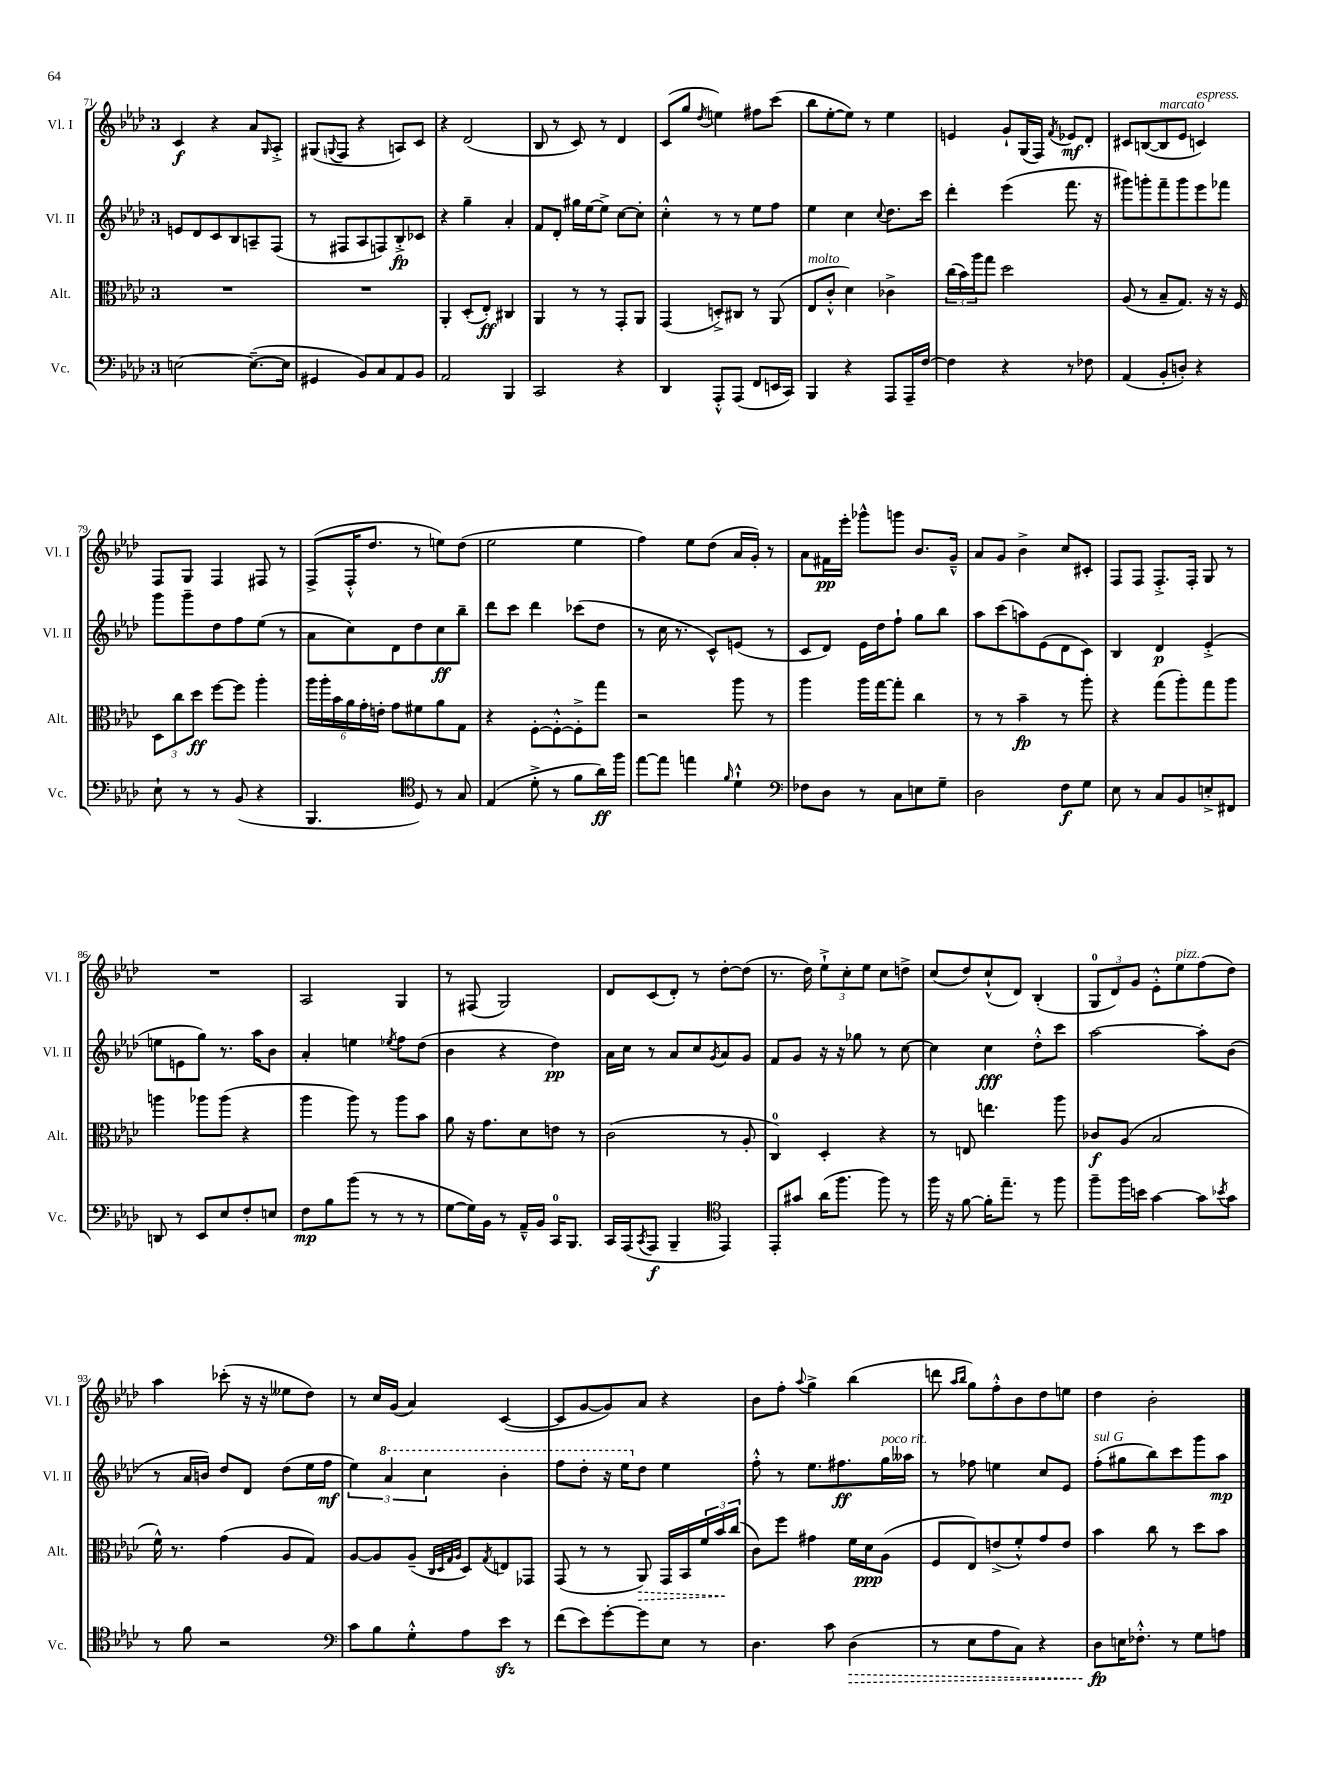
<<
\new StaffGroup <<
\new Staff = "s0" \with { instrumentName = "Vl. I" shortInstrumentName = "Vl. I" } {
    \clef treble \key aes \major \once \override Staff.TimeSignature.style = #'single-digit \time 3/4
    c'4\f r4 aes'8 \grace { g16 } aes8-.-> |
    gis8( \appoggiatura { g8 } f8 r4 a8) c'8 |
    r4 des'2( |
    bes8 r8 c'8) r8 des'4 |
    c'8( g''8 \acciaccatura { des''8 } e''4) fis''8 c'''8( |
    bes''8 ees''8~-. ees''8) r8 ees''4 |
    e'4 g'8-! g16( f16) \acciaccatura { f'8 } ees'8\mf des'8-. |
    cis'8 b8~( b8^\markup { \italic "marcato" } ees'8 c'4^\markup { \italic "espress." }) |
    f8 g8 f4 fis8 r8 |
    f8->( f16-.-^ des''8. r8 e''8) des''8( |
    ees''2 ees''4 |
    f''4) ees''8 des''8( aes'16 g'16-.) r8 |
    aes'8 fis'16\pp ees'''16-. ges'''8-^ g'''8 bes'8. g'16---^ |
    aes'8 g'8 bes'4-> c''8 cis'8-. |
    f8 f8 f8.-.-> f16-. g8 r8 |
    R2. |
    aes2 g4 |
    r8 fis8( g2) |
    des'8 c'8( des'8-.) r8 des''8~-. des''8( |
    r8. des''16) \tuplet 3/2 { ees''8-!-> c''8-. ees''8 } c''8 d''8-> |
    c''8( des''8) c''8-!-^( des'8) bes4-.( |
    \tuplet 3/2 { g8-0 des'8) g'8 } ees'8-.-^ ees''8^\markup { \italic "pizz." } f''8( des''8) |
    aes''4 ces'''8-.( r16 r16 eeses''8 des''8) |
    r8 c''16 g'16( aes'4) c'4~( |
    c'8 g'8~ g'8) aes'8 r4 |
    bes'8 f''8-. \appoggiatura { aes''8 } g''4-> bes''4( |
    d'''8 \grace { aes''16 bes''16 } g''8) f''8-.-^ bes'8 des''8 e''8 |
    des''4 bes'2-. \bar "|." |
}
\new Staff = "s1" \with { instrumentName = "Vl. II" shortInstrumentName = "Vl. II" } {
    \clef treble \key aes \major \once \override Staff.TimeSignature.style = #'single-digit \time 3/4
    e'8 des'8 c'8 bes8 a8-- f8( |
    r8 fis8 aes8 f8) bes8-.->\fp ces'8 |
    r4 g''4-- aes'4-. |
    f'8 des'8-. gis''16 ees''16~ ees''8-> c''8~ c''8-. |
    c''4-.-^ r8 r8 ees''8 f''8 |
    ees''4 c''4 \appoggiatura { c''8 } des''8. c'''16 |
    des'''4-. ees'''4( f'''8. r16 |
    gis'''8) g'''8-. f'''8-- g'''8 ees'''8 fes'''8 |
    g'''8 g'''8-- des''8 f''8 ees''8( r8 |
    aes'8 c''8) des'8 des''8 c''8\ff bes''8-- |
    des'''8 c'''8 des'''4 ces'''8( des''8 |
    r8 c''16 r8. c'8-^) e'8( r8 |
    c'8 des'8) ees'16 des''16 f''8-! g''8 bes''8 |
    aes''8 c'''8( a''8) ees'8( des'8 c'8) |
    bes4 des'4\p ees'4-.->( |
    e''8 e'8 g''8) r8. aes''16 bes'8 |
    aes'4-. e''4 \acciaccatura { ees''8 } f''8 des''8( |
    bes'4 r4 des''4\pp) |
    aes'16 c''16 r8 aes'8 c''8 \acciaccatura { g'8 } aes'8 g'8 |
    f'8 g'8 r16 r16 ges''8 r8 c''8~ |
    c''4 c''4\fff des''8-.-^ c'''8 |
    aes''2~ aes''8-. bes'8( |
    r8 aes'16 b'16) des''8 des'8 des''8( ees''16 f''16\mf |
    \tuplet 3/2 { ees''4) \ottava #1 aes''4 c'''4 } bes''4-. |
    f'''8 des'''8-. r16 ees'''16 \ottava #0 des''8 ees''4 |
    f''8-.-^ r8 ees''8. fis''8.\ff g''16^\markup { \italic "poco rit." } aeses''16 |
    r8 fes''8 e''4 c''8 ees'8 |
    f''8-.^\markup { \italic "sul G" }( gis''8 bes''8) c'''8 g'''8 aes''8\mp \bar "|." |
}
\new Staff = "s2" \with { instrumentName = "Alt." shortInstrumentName = "Alt." } {
    \clef alto \key aes \major \once \override Staff.TimeSignature.style = #'single-digit \time 3/4
    R2. |
    R2. |
    aes,4-. des8-.( ees8-.\ff) cis4 |
    aes,4 r8 r8 g,8-. aes,8 |
    g,4( d8-.->) cis8 r8 aes,8( |
    ees8^\markup { \italic "molto" } c'8-.-^ des'4) ces'4-> |
    \tuplet 3/2 { c''16( bes'16) aes''16 } g''8 des''2 |
    aes8( r8 bes8-- g8.) r16 r16 f16 |
    \tuplet 3/2 { des8 c''8 des''8\ff } f''8~ f''8 aes''4-. |
    \tuplet 6/4 { aes''16 aes''16-. bes'16 aes'16 g'16-. e'16-. } g'8 fis'8 aes'8 g8 |
    r4 f8~-. f8~-.-^ f8-.-> g''8 |
    r2 aes''8 r8 |
    aes''4 aes''16 g''16~ g''8-. c''4 |
    r8 r8 bes'4--\fp r8 aes''8-. |
    r4 g''8( aes''8-.) g''8 aes''8 |
    a''4 aes''8 aes''8( r4 |
    aes''4 aes''8) r8 aes''8 bes'8 |
    aes'8 r16 g'8. des'8 e'8 r8 |
    c'2( r8 aes8-. |
    c4-0) des4-. r4 |
    r8 e8 e''4. aes''8 |
    ces'8\f aes8( bes2 |
    f'16-^) r8. g'4( aes8 g8) |
    aes8~ aes8 aes8--( \grace { c32 des32 g32 aes32 } des8) \acciaccatura { g8 } e8 ges,8 |
    g,8( r8 r8 \once \override Hairpin.style = #'dashed-line aes,8\>) g,16 bes,16 \tuplet 3/2 { f'16 bes'16\! c''16( } |
    c'8) f''8 gis'4 f'16 des'16\ppp aes8( |
    f8 ees8) e'8->( f'8-.-^) g'8 e'8 |
    bes'4 c''8 r8 des''8 bes'8 \bar "|." |
}
\new Staff = "s3" \with { instrumentName = "Vc." shortInstrumentName = "Vc." } {
    \clef bass \key aes \major \once \override Staff.TimeSignature.style = #'single-digit \time 3/4
    e2~ e8.~--( e16 |
    gis,4 bes,8) c8 aes,8 bes,8 |
    aes,2 bes,,4 |
    c,2 r4 |
    des,4 aes,,8-.-^ aes,,8( f,8 e,16 c,16) |
    bes,,4 r4 aes,,8 aes,,16-- f16~ |
    f4 r4 r8 fes8 |
    aes,4( bes,8-. d8-.) r4 |
    ees8-! r8 r8 bes,8( r4 |
    bes,,4. \clef tenor des8) r8 g8 |
    ees4( des'8-.-> r8 f'8 aes'16\ff) f''16 |
    ees''8~ ees''8 e''4 \grace { f'16 } des'4-!-^ |
    \clef bass fes8 des8 r8 c8 e8 g8-- |
    des2 f8\f g8 |
    ees8 r8 c8 bes,8 e8-.-> fis,8 |
    d,8 r8 ees,8 ees8 f8-. e8 |
    f8\mp bes8 bes'8( r8 r8 r8 |
    g8~ g16) bes,16 r8 aes,16---^ bes,16 c,16-0 bes,,8. |
    c,16 aes,,16( \acciaccatura { c,8 } aes,,8\f bes,,4-- \clef tenor ees,4) |
    ees,8-. gis'8 aes'16( f''8. f''8) r8 |
    f''16 r16 f'8~ f'16-. ees''8.-- r8 f''8 |
    f''8-- f''16 b'16 g'4~ g'8 \acciaccatura { bes'8 } g'8 |
    r8 f'8 r2 |
    \clef bass c'8 bes8 g8-.-^ aes8 ees'8\sfz r8 |
    f'8( ees'8) g'8~-. g'8 ees8 r8 |
    des4. c'8 \once \override Hairpin.style = #'dashed-line des4\>( |
    r8 ees8 aes8 c8) r4 |
    des8\fp\! e16 fes8.-.-^ r8 g8 a8 \bar "|." |
}
>>
>>
\layout { \context { \Score currentBarNumber = #71 } }
